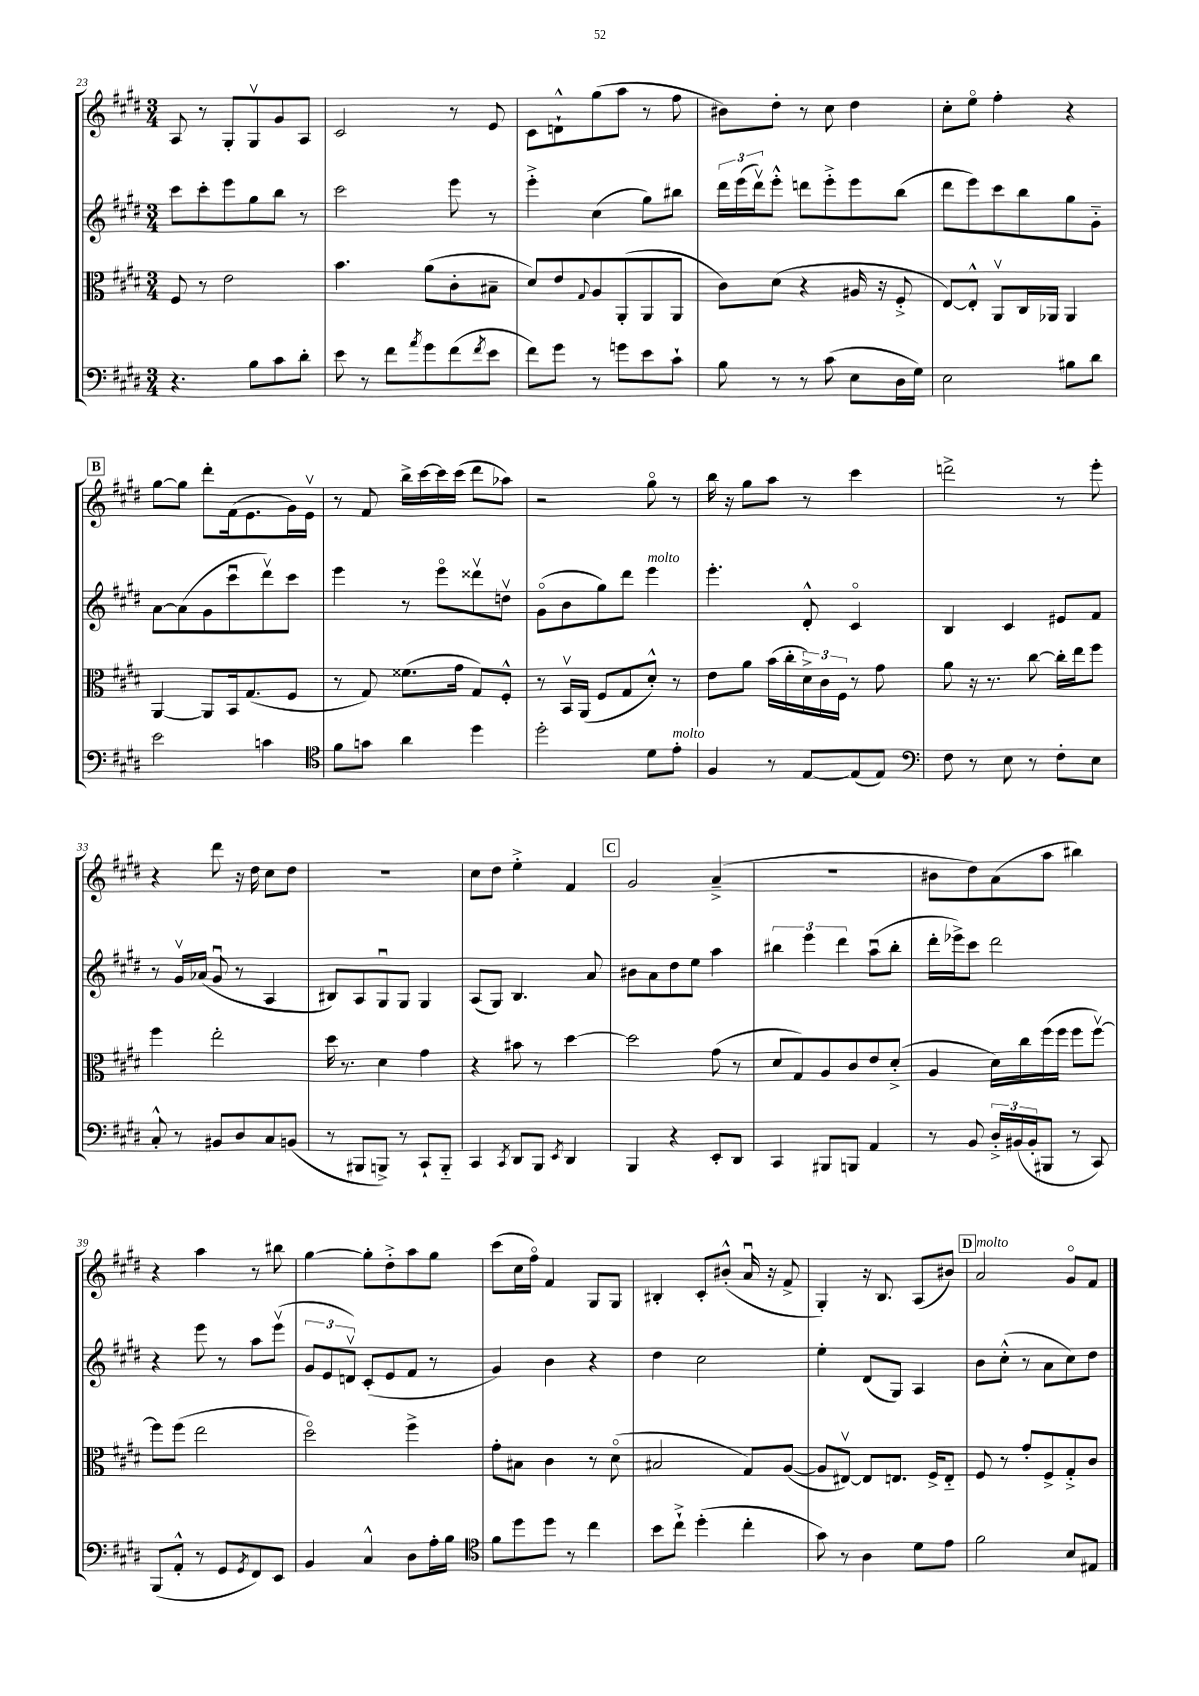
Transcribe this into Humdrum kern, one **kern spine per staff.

**kern	**kern	**kern	**kern
*part4	*part3	*part2	*part1
*staff4	*staff3	*staff2	*staff1
*clefF4	*clefC3	*clefG2	*clefG2
*k[f#c#g#d#]	*k[f#c#g#d#]	*k[f#c#g#d#]	*k[f#c#g#d#]
*M3/4	*M3/4	*M3/4	*M3/4
=23	=23	=23	=23
4.r	8F#/	8ccc#\L	8A/
.	8r	8ccc#'\	8r
.	2e\	8eee\	8G#'/L
8B\L	.	8gg#\	8G#v/
8c#\	.	8bb\J	8g#/
8d#'\J	.	8r	8A/J
=24	=24	=24	=24
8e\	4.b\	2ccc#\	2c#/
8r	.	.	.
8f#\L	.	.	.
8qa/	.	.	.
8g#\	(8a\L	.	.
(8f#\	8c#'\	8eee\	8r
8qf#/	.	.	.
8e\J	8B#X~\J	8r	8e/
=25	=25	=25	=25
8f#\L)	8d#/L)	4eee'^\	8c#\L
8g#\J	8e/	.	8dn`^^\
.	8qqG#/	.	.
8r	8A/	(4cc#\	(8gg#\
8gn\L	(8AA'/	.	8aa\J
8e\	8AA/	8gg#\L)	8r
8c#`\J	8AA/J	8bb#X\J	8ff#\
=26	=26	=26	=26
8B\	8c#\L)	24ddd#\LL	8b#X\L)
.	.	(24eee\	.
.	.	24ddd#v\J)	.
8r	(8d#\J	8eee'^^\J	8dd#'\J
8r	4r	8dddn\L	8r
(8c#\	.	8eee'^\	8cc#\
8E\L	16A#X/	8eee\	4dd#\
.	16r	.	.
16D#\L	8F#'^/	(8bb\J	.
16G#\JJ)	.	.	.
=27	=27	=27	=27
2E\	[8E/L)	8ddd#\L	8cc#'\L
.	8E'^^/J]	8eee\)	8ee\J
.	8AAv/L	8ccc#\	4ff#'\
.	16C#/L	8bb\	.
.	16AA-X/JJ	.	.
8B#X\L	4AA-/	8gg#\	4r
8d#\J	.	8g#\J	.
!!LO:LB:g=z
!!LO:REH:place=s1:t=B
=28	=28	=28	=28
2e\	[4AA/	[8a\L	[8gg#\L
.	.	(8a\]	8gg#\J]
.	8AA/L]	8g#\	8ddd#'\L
.	16BB/k	8ccc#u\	(16f#\k
.	(8.G#/	.	8.e\
4cn\	.	8ddd#v\)	.
.	8F#/J	8ccc#\J	16g#\L)
.	.	.	16ev\JJ
=29	=29	=29	=29
*clefC4	*	*	*
8f#\L	8r	4eee\	8r
8gn\J	8G#/)	.	8f#/
4a\	(8.f##X\L	8r	16bb^\LL
.	.	.	[16ccc#\
.	.	8eee\L	16ccc#\]
.	16g#\Jk	.	(16ccc#\JJ
4dd#\	8G#/L)	8ddd##Xv\	8ddd#\L
.	8F#'^^/J	8ddnv\J	8aa-X\J)
=30	=30	=30	=30
2dd#'\	8r	(8g#\L	2r
.	16BBv/LL	8b\	.
.	(16AA/JJ	.	.
.	8F#/L	8gg#\)	.
.	8G#/	8ddd#\J	.
!	!	!LO:TX:a:i:t=molto	!
8d#\L	8d#'^^/J)	4eee\	8gg#\
!LO:TX:a:i:t=molto	!	!	!
8e'\J	8r	.	8r
=31	=31	=31	=31
4F#/	8e\L	4.eee'\	16bb\
.	.	.	16r
.	8a\J	.	8gg#\L
8r	(16b\LL	.	8aa\J
.	16cc#'\	.	.
[8E/L	24d#^\)	8d#'^^/	8r
.	24c#\	.	.
.	24F#\JJ	.	.
(8E/]	8r	4c#/	4ccc#\
8E/J)	8g#\	.	.
=32	=32	=32	=32
*clefF4	*	*	*
8F#\	8a\	4B/	2dddn^\
8r	16r	.	.
.	8.r	.	.
8E\	.	4c#/	.
8r	[8cc#\	.	.
8F#'\L	16cc#'\LL]	8e#X/L	8r
.	16ee\J	.	.
8E\J	8ff#\J	8f#/J	8eee'\
!!LO:LB:g=z
=33	=33	=33	=33
8C#'^^/	4ff#\	8r	4r
8r	.	16g#v/LL	.
.	.	(16a-X/JJ	.
8BB#X/L	2ee'\	8g#u/	8ddd#\
8D#/	.	8r	16r
.	.	.	16dd#\
8C#/	.	4A/	8cc#\L
(8BBn/J	.	.	8dd#\J
=34	=34	=34	=34
8r	16dd#\	8B#X/L)	2.r
.	8.r	.	.
8BBB#X/L	.	8A/	.
8BBBn^/J)	4d#\	8G#u/	.
8r	.	8G#/J	.
8CC#`/L	4g#\	4G#/	.
8BBB/J	.	.	.
=35	=35	=35	=35
4CC#/	4r	(8A/L	8cc#\L
.	.	8G#/J)	8dd#\J
8qCC#/	.	.	.
8DD#/L	8b#X\	4.B/	4ee'^\
8BBB/J	8r	.	.
8qEE/	.	.	.
4DD#/	[4dd#\	.	4f#/
.	.	8a/	.
!!LO:REH:place=s1:t=C
=36	=36	=36	=36
4BBB/	2dd#\]	8b#X\L	2g#/
.	.	8a\	.
4r	.	8dd#\	.
.	.	8ee\J	.
8EE'/L	(8g#\	4aa\	(4a~^/
8DD#/J	8r	.	.
=37	=37	=37	=37
4CC#/	8d#/L	6bb#X\	2.r
.	8G#/)	.	.
.	.	6eee\	.
8BBB#X/L	8A/	.	.
.	.	6ddd#\	.
8BBBn/J	8c#/	.	.
4AA/	8e/	(8aau\L	.
.	(8d#'^/J	8bb#'\J	.
=38	=38	=38	=38
8r	4A/	16ddd#'\LL	8b#X\L
.	.	16eee-X^\J)	.
8BB/	.	8ccc#\J	8dd#\)
24D#'^/LL	16d#\LL)	2ddd#\	(8a\
(24BB#X/	.	.	.
.	16cc#\	.	.
24BB#'/J	.	.	.
8BBB#X/J	(16ff#\	.	8aa\J
.	16ff#\JJ	.	.
8r	8ff#\L	.	4bb#X\)
8CC#/)	[8ff#v\J)	.	.
!!LO:LB:g=z
=39	=39	=39	=39
(8BBB/L	8ff#\L]	4r	4r
8AA'^^/J	(8ff#\J	.	.
8r	2ee\	8eee\	4aa\
8GG#/L	.	8r	.
8qGG#/	.	.	.
8FF#/)	.	8aa\L	8r
8EE/J	.	(8eeev\J	8bb#X\
=40	=40	=40	=40
4BB/	2dd#\)	12g#/L	[4gg#\
.	.	12e/	.
.	.	12dnv/J)	.
4C#^^/	.	(8c#'/L	8gg#'\L]
.	.	8e/	8dd#'^\
8D#\L	4ff#^\	8f#/J	8aa\
16A'\L	.	8r	8gg#\J
16B\JJ	.	.	.
=41	=41	=41	=41
*clefC4	*	*	*
8f#\L	8g#'\L	4g#/)	(8ccc#\L
8dd#\	8B#X\J	.	16cc#\L
.	.	.	16ff#\JJ)
8dd#\J	4c#\	4b\	4f#/
8r	.	.	.
4cc#\	8r	4r	8G#/L
.	(8d#\	.	8G#/J
=42	=42	=42	=42
8b\L	2B#X/	4dd#\	4B#X'/
8cc#`^\J	.	.	.
(4dd#'\	.	2cc#\	8c#'/L
.	.	.	(8b#X'^^/J
4cc#'\	8G#/L)	.	16au/
.	.	.	16r
.	([8A/J	.	8f#^/
=43	=43	=43	=43
8g#\)	8A/L]	4ee'\	4G#'/)
8r	[8E#Xv/J)	.	.
4A\	8E#/L]	(8d#/L	16r
.	.	.	8.B/
.	8.En/J	8G#/J)	.
8d#\L	.	4A/	(8A/L
.	16F#^/KL	.	.
8e\J	8E/J	.	8b#X/J)
!!LO:REH:place=s1:t=D
=44	=44	=44	=44
!	!	!	!LO:TX:a:i:t=molto
2f#\	8F#/	8b\L	2a/
.	8r	(8cc#'^^\J	.
.	8g#'/L	8r	.
.	8F#^/	8a\L	.
8B/L	8G#'^/	8cc#\)	8g#/L
8E#X/J	8c#/J	8dd#\J	8f#/J
==	==	==	==
*-	*-	*-	*-
